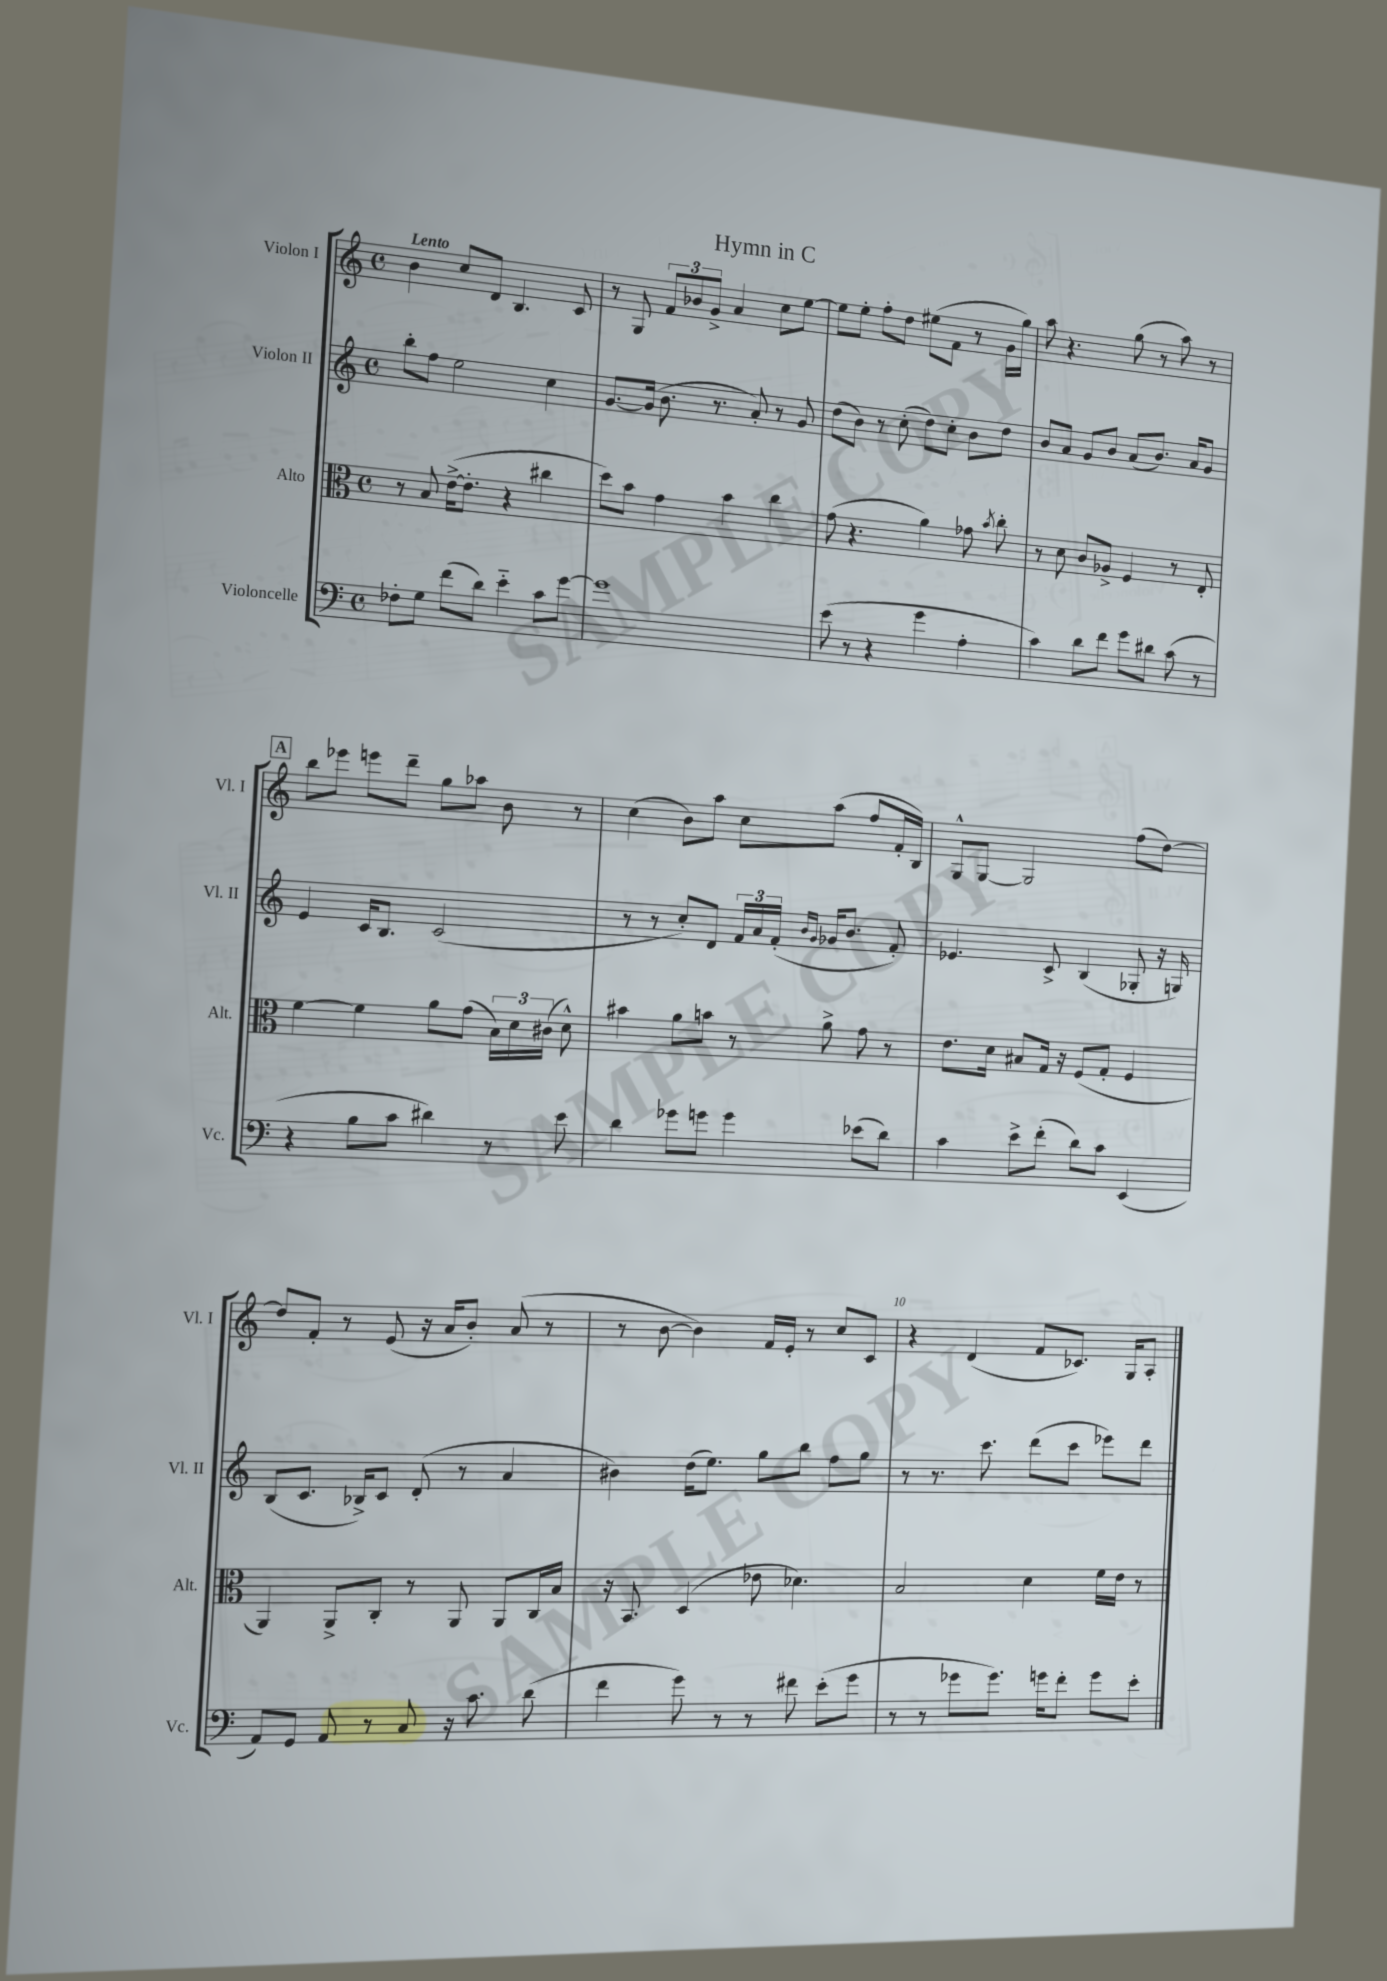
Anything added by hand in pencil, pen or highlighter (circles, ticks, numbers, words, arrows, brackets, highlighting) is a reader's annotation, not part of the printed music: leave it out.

**kern	**kern	**kern	**kern
*staff4	*staff3	*staff2	*staff1
*clefF4	*clefC3	*clefG2	*clefG2
*k[]	*k[]	*k[]	*k[]
*M4/4	*M4/4	*M4/4	*M4/4
*met(c)	*met(c)	*met(c)	*met(c)
8F-'	8r	8bb'	4b
8G	8B	8ff	.
(8f	([16e^	2ee	8cc
.	8.e']	.	.
8d)	.	.	8d
4e'~	4r	.	4.B
8c	4cc#	4cc	.
[8g	.	.	8c
=	=	=	=
1g]	8dd)	[8.g	8r
.	8b	.	8G
.	.	(16g]	.
.	4g	8.b	12f
.	.	.	12b-
.	.	.	12g^
.	.	8.r	.
.	4b	.	4a
.	.	8a')	.
.	4cc	8r	8cc
.	.	8g	[8ee
=	=	=	=
(8e	(8g	(8dd	8ee]
8r	4.r	8b)	8ee'
4r	.	8r	8ff'
.	.	(8cc'	8dd
4g	4a)	8dd)	(8ee#
.	.	8cc'	8f
4A'	8g-	8b	8r
.	8qb	.	.
.	8cc'	8dd	16g
.	.	.	16gg)
=	=	=	=
4c)	8r	8b	8aa
.	8d	8a	4.r
8d	8c	8g	.
8f	8A-^	8b	.
8g	4F	(8a	(8gg
8d#	.	8.b)	8r
(8c	8r	.	8aa)
.	.	16a	.
8r	8E'	8g	8r
=	=	=	=
4r	[4f	4e	8bb
.	.	.	8eee-
8B	4f]	16c	8eee
.	.	8.B	.
8c	.	.	8ddd~
4d#)	8a	(2c	8gg
.	(8g	.	8aa-
8r	24B)	.	8b
.	24d	.	.
.	(24c#	.	.
8e	8d^^)	.	8r
=	=	=	=
4d	4b#	8r	(4cc
.	.	8r	.
8g-	8a	8cc')	8b)
8g	8b	8d	8aa
4g	8r	24f	8cc
.	.	24a	.
.	.	(24f'	.
.	.	16qqb	.
.	.	16qqg	.
.	8a^	16g-	(8aa
.	.	8.b	.
(8e-	8g	.	8ff
8d)	8r	8f')	16f'
.	.	.	16B)
=	=	=	=
4c	8.e	4.e-	8G^^
.	.	.	[8G
.	16d	.	.
8e^	8B#	.	2G]
(8f'	16G	8c^	.
.	16r	.	.
8d)	(8F	(4B	.
8c	8G'	.	.
(4EE	4F	8G-'	(8ff
.	.	16r	[8dd)
.	.	16G)	.
=	=	=	=
8AA)	4AA)	(8B	8dd]
8GG	.	8.c	8f'
8AA	8AA^	.	8r
.	.	16B-^)	.
8r	8C'	8c	(8e
8C	8r	(8d'	16r
.	.	.	16a
16r	8AA	8r	8b')
8.c	.	.	.
.	8AA	4a	(8a
(8d	16C	.	8r
.	16B	.	.
=	=	=	=
4f	16r	4b#)	8r
.	8.BB	.	.
.	.	.	[8b
8g)	(4D	(16dd	4b])
.	.	8.ee)	.
8r	.	.	.
8r	8e-	8gg	16f
.	.	.	16e'
8f#	4.d-)	8bb	8r
(8e'	.	8ff	8cc
8g	.	8gg	8c
=	=	=	=
8r	2B	8r	4r
8r	.	8.r	.
8g-	.	.	(4d
.	.	8.ccc	.
8.g-)	.	.	.
.	4d	(8ddd	8f
16g	.	.	.
8f'	.	8ccc	8.c-)
8g	16f	8eee-)	.
.	16e	.	16G
8e'	8r	8ddd	8A'
==	==	==	==
*-	*-	*-	*-
